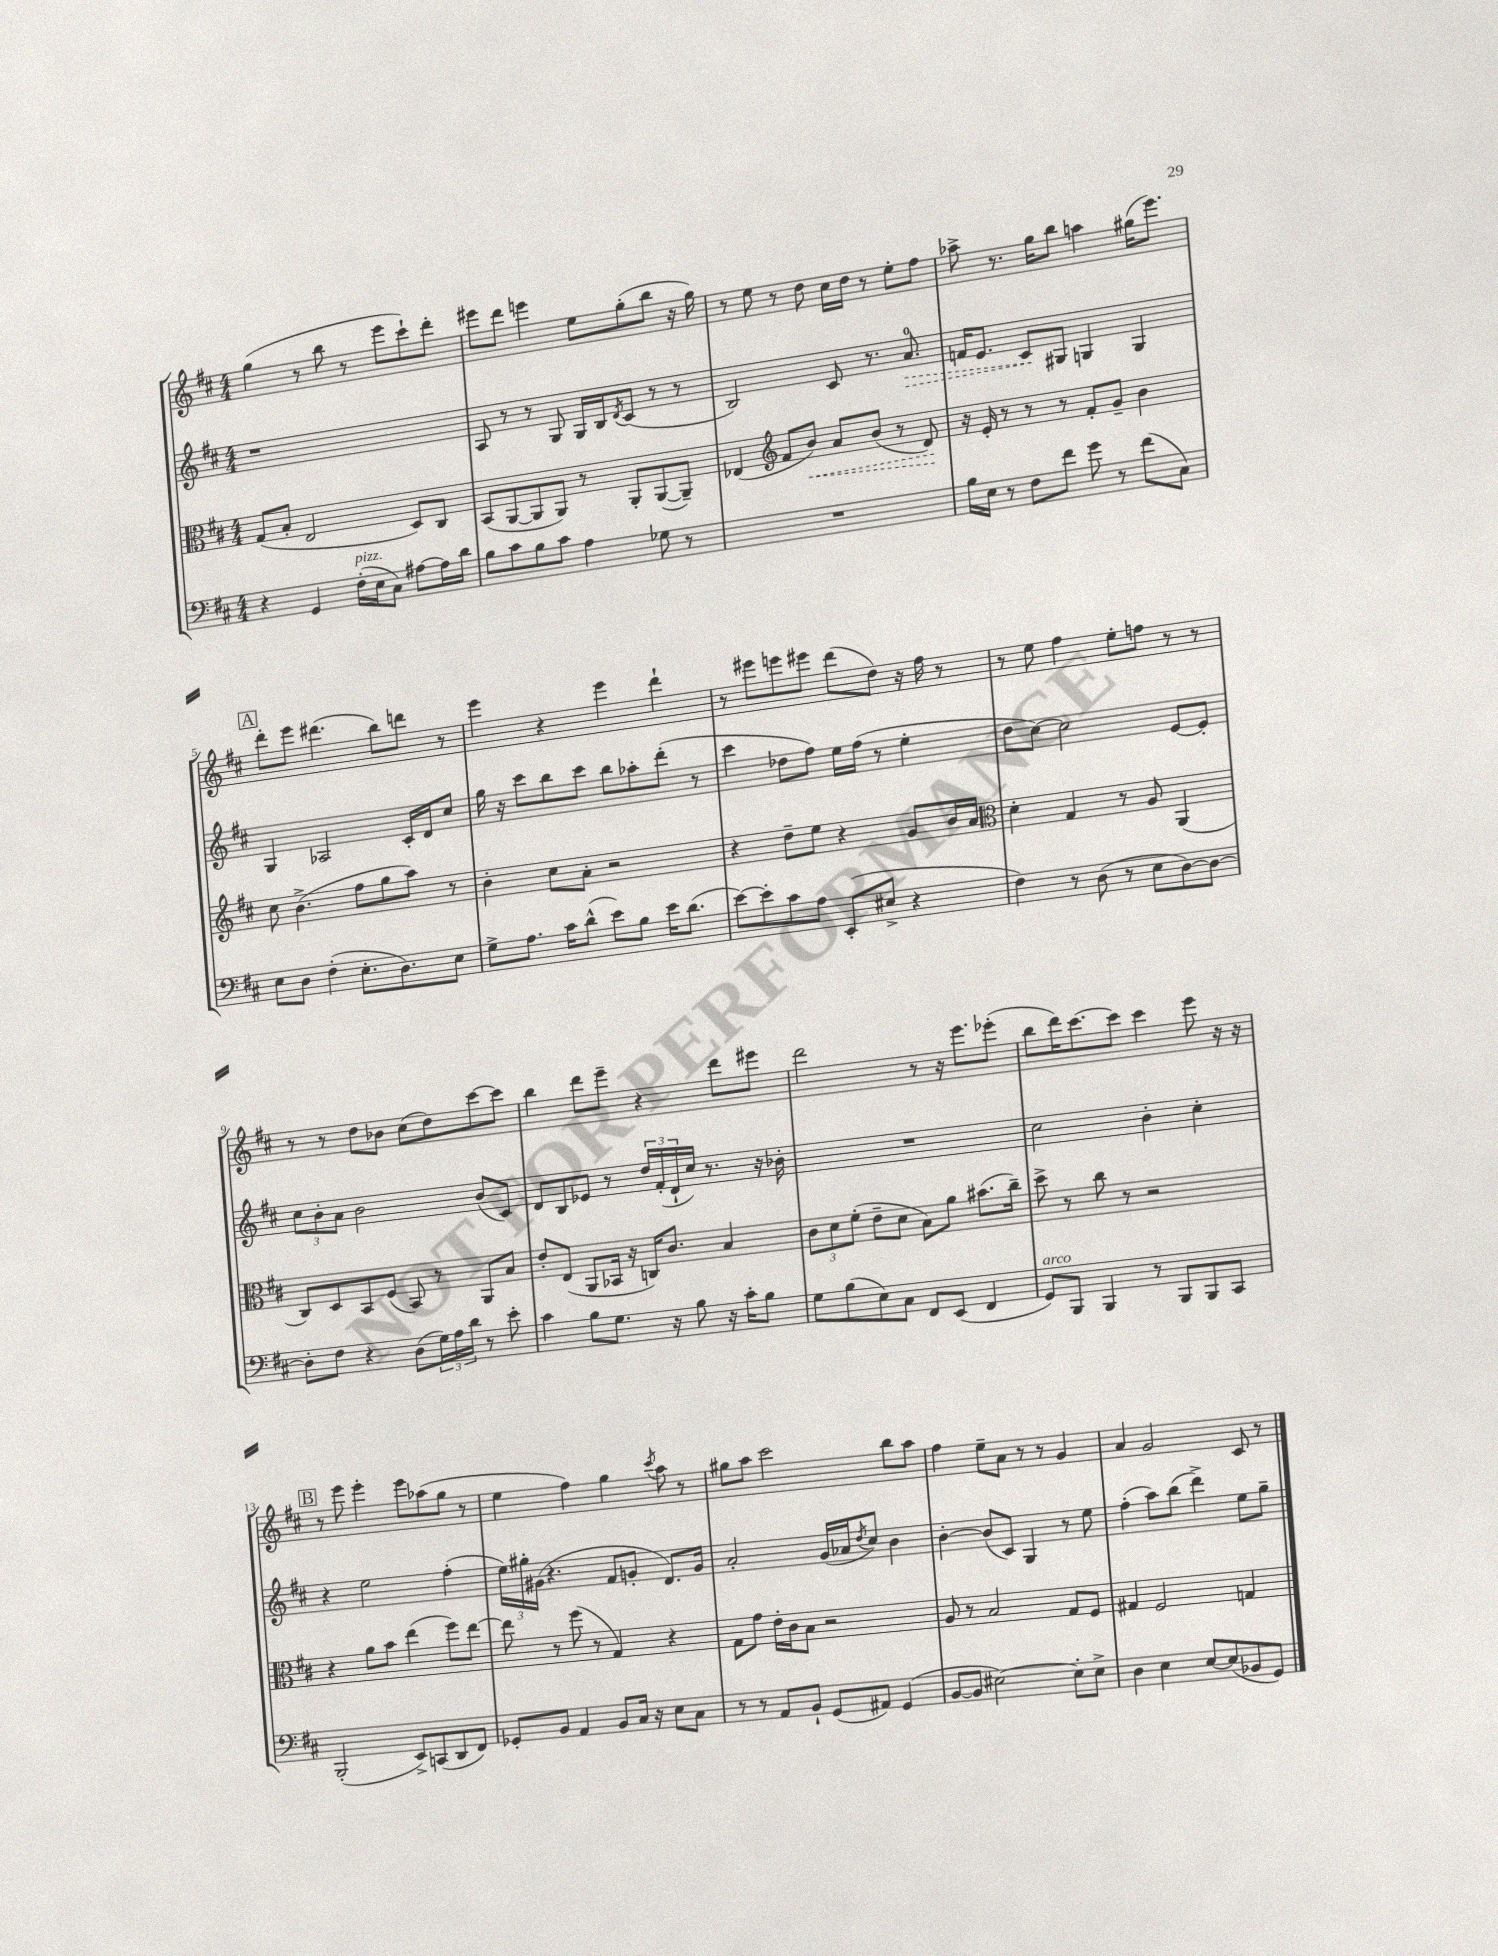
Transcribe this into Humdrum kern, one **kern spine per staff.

**kern	**kern	**kern	**kern
*staff4	*staff3	*staff2	*staff1
*clefF4	*clefC3	*clefG2	*clefG2
*k[f#c#]	*k[f#c#]	*k[f#c#]	*k[f#c#]
*M4/4	*M4/4	*M4/4	*M4/4
4r	(8G	1r	(4gg
.	8B'	.	.
4GG	2E	.	8r
.	.	.	8bb
(16F#'	.	.	8r
16E	.	.	.
8C#)	.	.	8eee
[8A#	8D)	.	8ccc#`)
16A#]	8C#	.	8ddd'
16d	.	.	.
=	=	=	=
8B	(8BB	8A	8eee#
8c#	[8AA	8r	8ddd
8B	8AA]	8r	4eee
8c#	8AA)	8G	.
4A	8r	16G	8ee
.	.	16B	.
.	.	8qd	.
.	8AA'	(8c#	(8gg'
8G-	([8AA	8r	8bb
8r	8AA~])	8r	16r
.	.	.	16gg)
=	=	=	=
1r	(4E-	2B)	8r
.	.	.	8ee
*	*clefG2	*	*
.	8f#	.	8r
.	8b)	.	8dd
.	8a	8c#	16cc#
.	.	.	16dd
.	(8b	8.r	8r
.	8r	.	8ee'
.	.	8.a	.
.	8d)	.	8ff#
=	=	=	=
16B	16r	16f	8aa-^
16E	16e'	8.e	.
8r	8r	.	8.r
8F#	8r	8c#	.
.	.	.	16gg
8f#	8r	8G#	8bb
8g	8f#'	4G	4aa
8r	8g~	.	.
(8f#	4b	4G	(16gg#
.	.	.	8.eee)
8C#)	.	.	.
=	=	=	=
8E	8cc#	4G	8ddd'
8D	(4.b^	.	8eee
(4F#'	.	2A-	(4.ddd#
8.E'	8ff#	.	.
.	8gg	.	8bb)
8.D)	.	.	.
.	8aa)	16c#'	8ddd
.	.	16d	.
8E	8r	8cc#	8r
=	=	=	=
8G^	4b'	16gg	4eee
.	.	16r	.
8.A	.	8ccc#	.
.	8cc#	8bb	4r
16c#	.	.	.
(8d^^	8a'	8ccc#	.
8e)	2r	8bb	4eee
8B	.	8aa-'	.
16e	.	(8ddd'	4ddd`
(8.d	.	.	.
.	.	8r	.
=	=	=	=
[8e)	4r	4ccc#	8r
8e']	.	.	8eee#
8c#	8dd~	8dd-	8eee
8A	8ee	8ff#)	8eee#
(8EE'	4r	16ee	(8ddd
.	.	(16ff#	.
8E#^	.	8r	8dd)
4r	8g	4ee'	16r
.	.	.	16ff#
.	16b	.	8r
.	16a	.	.
=	=	=	=
*	*clefC3	*	*
4F#)	4d'	8dd	8r
.	.	[8cc#)	8ee
8r	4G	2cc#]	4ff#
(8D	.	.	.
8r	8r	.	8ee'
8E	8A	.	8ff
[8D)	(4AA	[8e	8r
8D_	.	8e']	8r
=	=	=	=
8D']	8C#)	12cc#	8r
.	.	12b'	.
8F#	8D	.	8r
.	.	12a	.
4r	8BB	2b	8dd
.	(8F#	.	8b-
(8D	8BB)	.	(8cc#
24G)	8r	.	8dd)
24A	.	.	.
24d	.	.	.
8r	8AA	(8b	[8ccc#
8e'	8B	8c#)	8ccc#]
=	=	=	=
4c#	8e'	8d	4bb
.	(8E	8B	.
8B	8AA	8e-	8ddd
8.G	16BB-	8r	8eee~
.	16r	.	.
.	16C)	24dd	4r
.	.	(24f#'	.
16r	8.c#	.	.
.	.	24d`	.
8B	.	16cc#)	.
.	.	8.r	.
16r	4B	.	8ddd
16c#'	.	.	.
8B	.	16r	8eee#
.	.	16b-'	.
=	=	=	=
8G	12c#	1r	2ddd
.	12d	.	.
(8B	.	.	.
.	(12f#'	.	.
8E)	8e~	.	.
8C#	8d	.	.
8FF#	8B)	.	8r
(8EE	8a	.	16r
.	.	.	8.eee
4FF#	(8.b#	.	.
.	.	.	(8eee-'
.	16cc#~)	.	.
=	=	=	=
8GG)	8dd^	2cc#	8bb
8BBB	8r	.	16ddd)
.	.	.	[8.ccc#
4BBB	8cc#	.	.
.	8r	.	8ccc#]
8r	2r	4b'	4ccc#
8BBB	.	.	.
8BBB	.	4cc#'	8eee
8CC#	.	.	16r
.	.	.	16r
=	=	=	=
(2BBB'	4r	4r	8r
.	.	.	8eee
.	8a	2ee	4eee'
.	8b	.	.
8EE^)	(4ee	.	8eee
(8CC	.	.	(8aa-
8DD	8ff#)	(4ff#'	8gg
8FF#)	[8ee	.	8r
=	=	=	=
8GG-'	8ee]	24ee)	4ee
.	.	24gg#'	.
.	.	(24g#	.
8BB	8r	4.r	.
4AA	(8ff#	.	4ff#)
.	8r	.	.
8BB	4G)	8f#	4gg
16C#	.	8g'	.
16r	.	.	.
.	.	.	8qccc#
8E	4r	8.d)	8aa
8C#	.	.	8r
.	.	16g	.
=	=	=	=
8r	8G	2a'	8gg#
8r	8g	.	8aa
8AA	16e'	.	2ccc#
.	16c#	.	.
8BB`	8B	.	.
(8GG	2r	(16g	.
.	.	16a-	.
.	.	8qdd	.
8AA#)	.	8cc#)	.
(4GG	.	4b	8bb
.	.	.	8aa
=	=	=	=
[8BB	8A	[4b'	4ff#
8BB]	8r	.	.
[2E#)	2B	(8b]	8ee~
.	.	8c#)	8a
.	.	4G	8r
.	.	.	8r
8E#']	8G	8r	4g
8E#^	8F#	8ee	.
=	=	=	=
4D	4G#	(4ff#'	4a
4E	2F#	8aa)	2g
.	.	(8bb	.
[8E	.	4ddd^)	.
(8E]	.	.	.
8BB-	4G	8ee	8c#
8GG)	.	8gg~	8r
==	==	==	==
*-	*-	*-	*-
